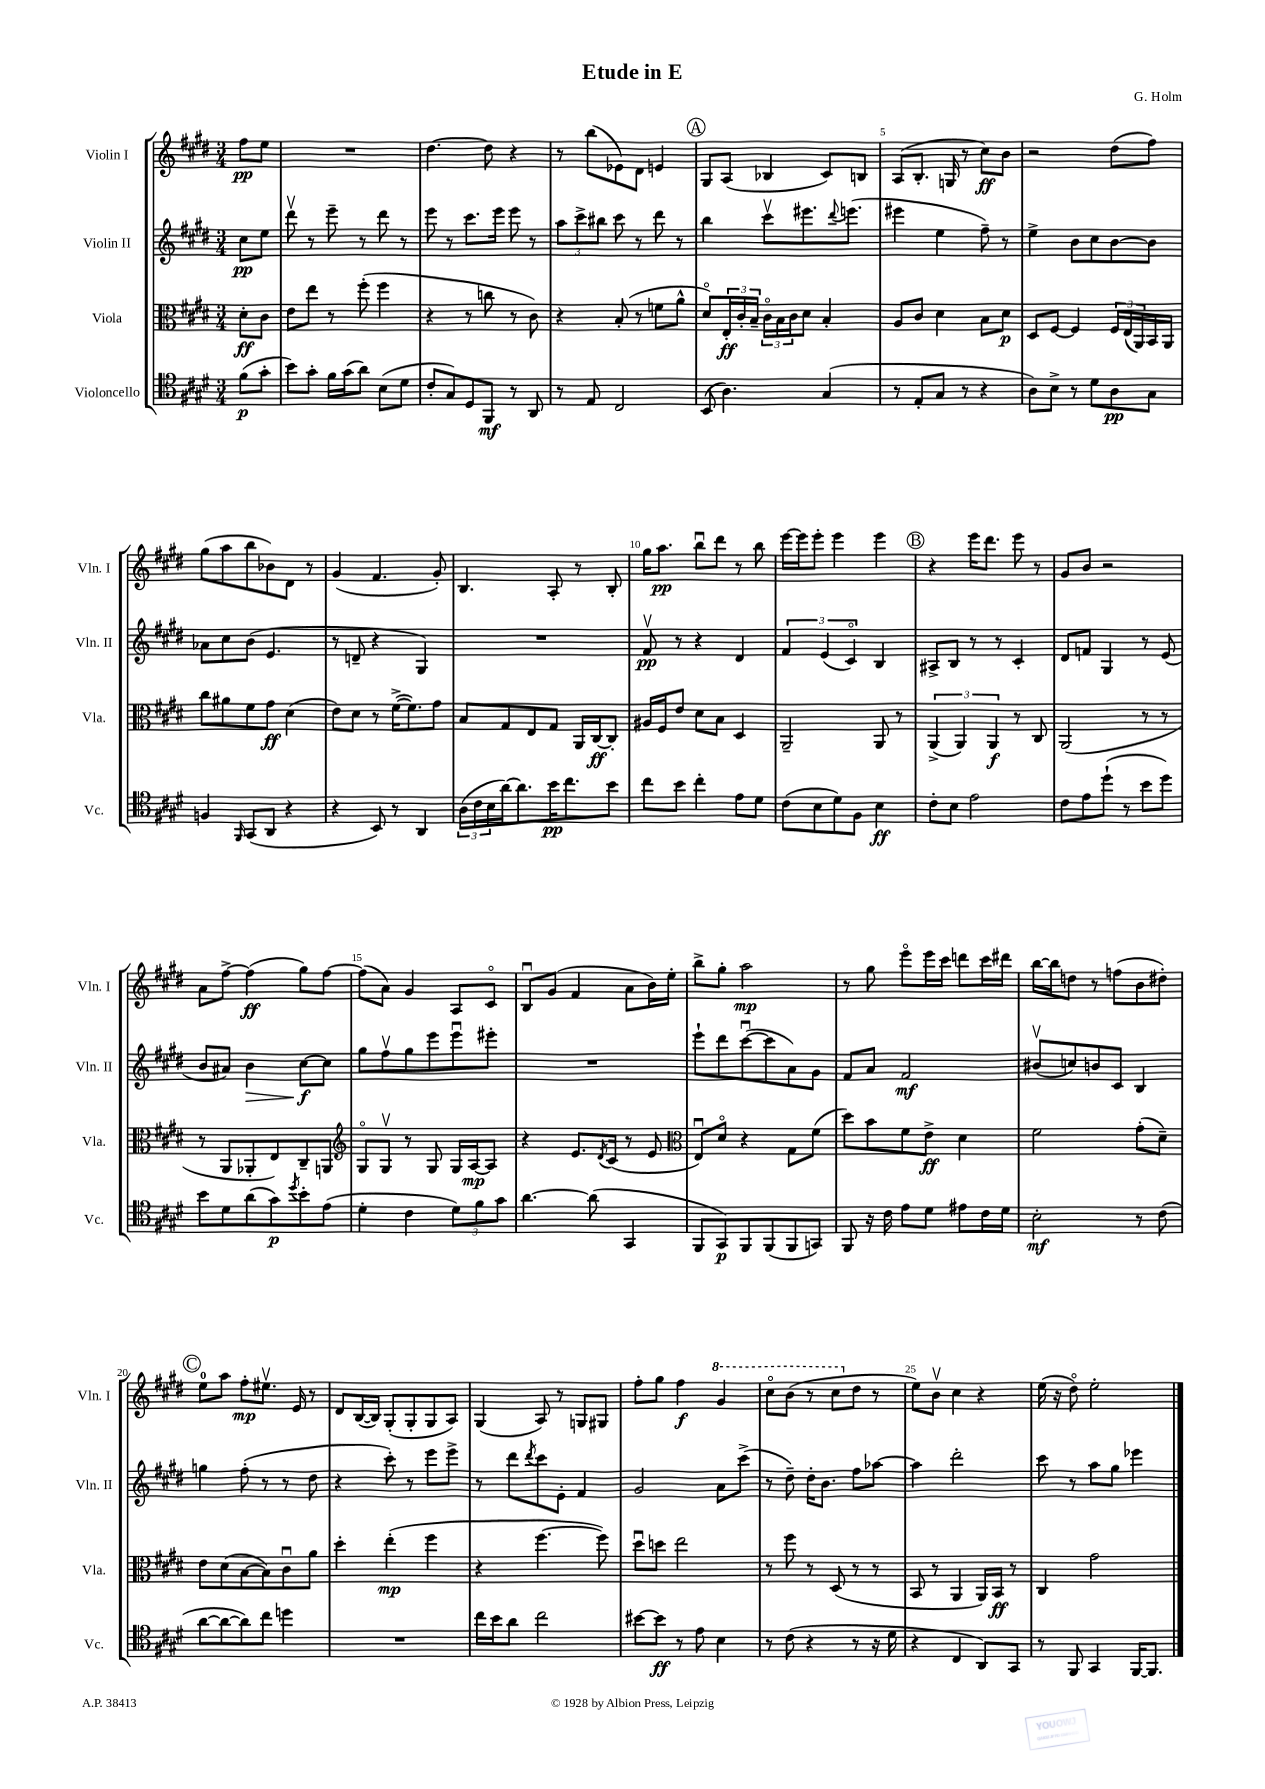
\header { title = "Etude in E" composer = "G. Holm" }
<<
\new StaffGroup <<
\new Staff = "s0" \with { instrumentName = "Violin I" shortInstrumentName = "Vln. I" } {
    \clef treble \key e \major \numericTimeSignature \time 3/4 \partial 4
    fis''8\pp e''8 |
    R2. |
    dis''4.~ dis''8 r4 |
    r8 b''8( ees'8) dis'8 e'4 |
    \mark \markup { \circle "A" } gis8 a8( bes4 cis'8) b8 |
    a8( b8.-. g16 r8 cis''8\ff) b'8 |
    r2 dis''8( fis''8) |
    gis''8( a''8 b''8 bes'8) dis'8 r8 |
    gis'4( fis'4. gis'8-.) |
    b4. a8-. r8 b8-. |
    gis''16 a''8.\pp b''8\downbow dis'''8 r8 b''8 |
    e'''16~ e'''16 e'''8-. e'''4 e'''4 |
    \mark \markup { \circle "B" } r4 e'''16 dis'''8. e'''8 r8 |
    gis'8 b'8 r2 |
    a'8 fis''8~-> fis''4\ff( gis''8) fis''8~ |
    fis''8( a'8) gis'4 a8 cis'8\flageolet |
    b8\downbow gis'8( fis'4 a'8 b'16) e''16-. |
    b''8-> gis''8-. a''2\mp |
    r8 gis''8 e'''8\flageolet e'''16 cis'''16 d'''8 cis'''16 dis'''16 |
    b''16~ b''16 d''8 r8 f''8( b'8 dis''8-.) |
    \mark \markup { \circle "C" } e''8-0 a''8 fis''8-.\mp eis''8.\upbow e'16 r8 |
    dis'8 b16~( b16) gis8-.( gis8-. gis8 a8) |
    gis4( a8) r8 g8 gis8 |
    fis''8-. gis''8 fis''4\f \ottava #1 gis''4 |
    cis'''8\flageolet b''8( r8 cis'''8 \ottava #0 dis''8 r8 |
    e''8) b'8\upbow cis''4 r4 |
    e''16( r16 dis''8\flageolet) e''2-. \bar "|." |
}
\new Staff = "s1" \with { instrumentName = "Violin II" shortInstrumentName = "Vln. II" } {
    \clef treble \key e \major \numericTimeSignature \time 3/4 \partial 4
    cis''8\pp e''8 |
    dis'''8\upbow r8 e'''8-- r8 dis'''8 r8 |
    e'''8 r8 cis'''8. e'''16 e'''8 r8 |
    \tuplet 3/2 { a''8 cis'''8-> bis''8 } cis'''8 r8 dis'''8 r8 |
    \mark \markup { \circle "A" } b''4 cis'''8\upbow eis'''8. \appoggiatura { dis'''8 } e'''8.( |
    eis'''4 e''4 fis''8--) r8 |
    e''4-> b'8 cis''8 b'8~ b'8 |
    aes'8 cis''8 b'8( e'4. |
    r8 d'8-- r4 gis4) |
    R2. |
    fis'8\upbow\pp r8 r4 dis'4 |
    \tuplet 3/2 { fis'4 e'4( cis'4\flageolet) } b4 |
    \mark \markup { \circle "B" } ais8-> b8 r8 r8 cis'4-. |
    dis'8 f'8 gis4 r8 e'8( |
    b'8 ais'8) b'4\> cis''8~\f\! cis''8 |
    gis''8 fis''8\upbow gis''8 e'''8 e'''8\downbow eis'''8-. |
    R2. |
    e'''8-! dis'''8 cis'''8~\downbow( cis'''8 a'8) gis'8 |
    fis'8 a'8 fis'2\mf |
    bis'8\upbow( c''8) b'8 cis'8 b4 |
    \mark \markup { \circle "C" } g''4 fis''8-.( r8 r8 dis''8 |
    r4 cis'''8-.) r8 e'''8 e'''8-> |
    r8 dis'''8 \acciaccatura { dis'''8 } cis'''8 e'8-. fis'4 |
    gis'2 a'8 cis'''8->( |
    r8 dis''8--) dis''16-. b'8. fis''8 aes''8~ |
    aes''4 dis'''2-. |
    cis'''8 r8 a''8 gis''8 ees'''4 \bar "|." |
}
\new Staff = "s2" \with { instrumentName = "Viola" shortInstrumentName = "Vla." } {
    \clef alto \key e \major \numericTimeSignature \time 3/4 \partial 4
    dis'8-.\ff cis'8 |
    e'8 e''8 r8 fis''8-.( fis''4 |
    r4 r8 c''8 r8 cis'8) |
    r4 b8-.( r8 f'8 a'8-^ |
    \mark \markup { \circle "A" } dis'8\flageolet) \tuplet 3/2 { e16-.\ff cis'16-. b16-- } \tuplet 3/2 { cis'16\flageolet b16 cis'16 } dis'8 b4-. |
    a8 cis'8 dis'4 b8 dis'8\p |
    dis8 fis8~ fis4 \tuplet 3/2 { fis16 e16( a,16) } b,16 a,16 |
    cis''8 ais'8 fis'8 gis'8\ff dis'4( |
    e'8) dis'8 r8 fis'16~->( fis'8.) gis'8 |
    b8 gis8 e8 gis8 a,16 cis16~\ff cis8-. |
    ais16 fis16 e'8 dis'8 b8 dis4 |
    a,2-- a,8 r8 |
    \mark \markup { \circle "B" } \tuplet 3/2 { a,4->( a,4) a,4\f } r8 cis8 |
    a,2( r8 r8 |
    r8 a,8 aes,8-. e8) cis8-- a,8 |
    \clef treble gis8\flageolet gis8\upbow r8 gis8 gis16 a16~\mp a8 |
    r4 e'8. \acciaccatura { dis'8 } cis'16( r8 e'8 |
    \clef alto e8\downbow) dis'8\flageolet r4 gis8 fis'8( |
    dis''8) b'8 fis'8 e'8->\ff dis'4 |
    fis'2 gis'8-.( dis'8--) |
    \mark \markup { \circle "C" } e'8 dis'8( b8~ b8) cis'8\downbow a'8 |
    dis''4-. e''4-.\mp( fis''4 |
    r4 fis''4.~ fis''8) |
    dis''8\downbow d''8 e''2 |
    r8 fis''8 r8 dis8( r8 r8 |
    b,8 r8 a,4 a,16) b,16\ff r8 |
    cis4 gis'2 \bar "|." |
}
\new Staff = "s3" \with { instrumentName = "Violoncello" shortInstrumentName = "Vc." } {
    \clef tenor \key e \major \numericTimeSignature \time 3/4 \partial 4
    fis'8\p( gis'8-. |
    b'8) gis'8-. fis'16 gis'16( a'8) b8( dis'8 |
    cis'8-. gis8) dis8 fis,8\mf r8 a,8 |
    r8 e8 cis2 |
    \mark \markup { \circle "A" } b,8( a4.) gis4( |
    r8 e8-. gis8 r8 r4 |
    a8) b8-> r8 dis'8 a8\pp gis8 |
    f4 \grace { fis,16 } gis,8( a,8 r4 |
    r4 b,8) r8 a,4 |
    \tuplet 3/2 { a16( cis'16 b16 } a'16~) a'8. b'16\pp cis''8. b'8 |
    cis''8 b'8 cis''4-. e'8 dis'8 |
    cis'8( b8 dis'8) fis8 b4\ff |
    \mark \markup { \circle "B" } cis'8-. b8 e'2 |
    cis'8 e'8 dis''8-!( r8 b'8 dis''8) |
    b'8 dis'8 a'8( gis'8\p) \acciaccatura { dis''8 } b'8-. e'8( |
    dis'4-. cis'4 \tuplet 3/2 { dis'8) fis'8 gis'8 } |
    a'4.~ a'8( gis,4 |
    fis,8 gis,8\p) fis,8 fis,8( fis,8 g,8) |
    fis,8 r16 cis'16 e'8 dis'8 eis'8 cis'16 dis'16 |
    b2-.\mf r8 cis'8( |
    \mark \markup { \circle "C" } a'8~ a'8~ a'8) cis''8 d''4 |
    R2. |
    cis''16 b'16 a'8 cis''2 |
    bis'8~ bis'8\ff r8 e'8 b4 |
    r8 cis'8( r4 r8 r16 dis'16 |
    r4 cis4 a,8) gis,8 |
    r8 fis,8 gis,4 fis,16~ fis,8. \bar "|." |
}
>>
>>
\layout { \context { \Score \override BarNumber.break-visibility = ##(#f #t #t) barNumberVisibility = #(every-nth-bar-number-visible 5) } }
